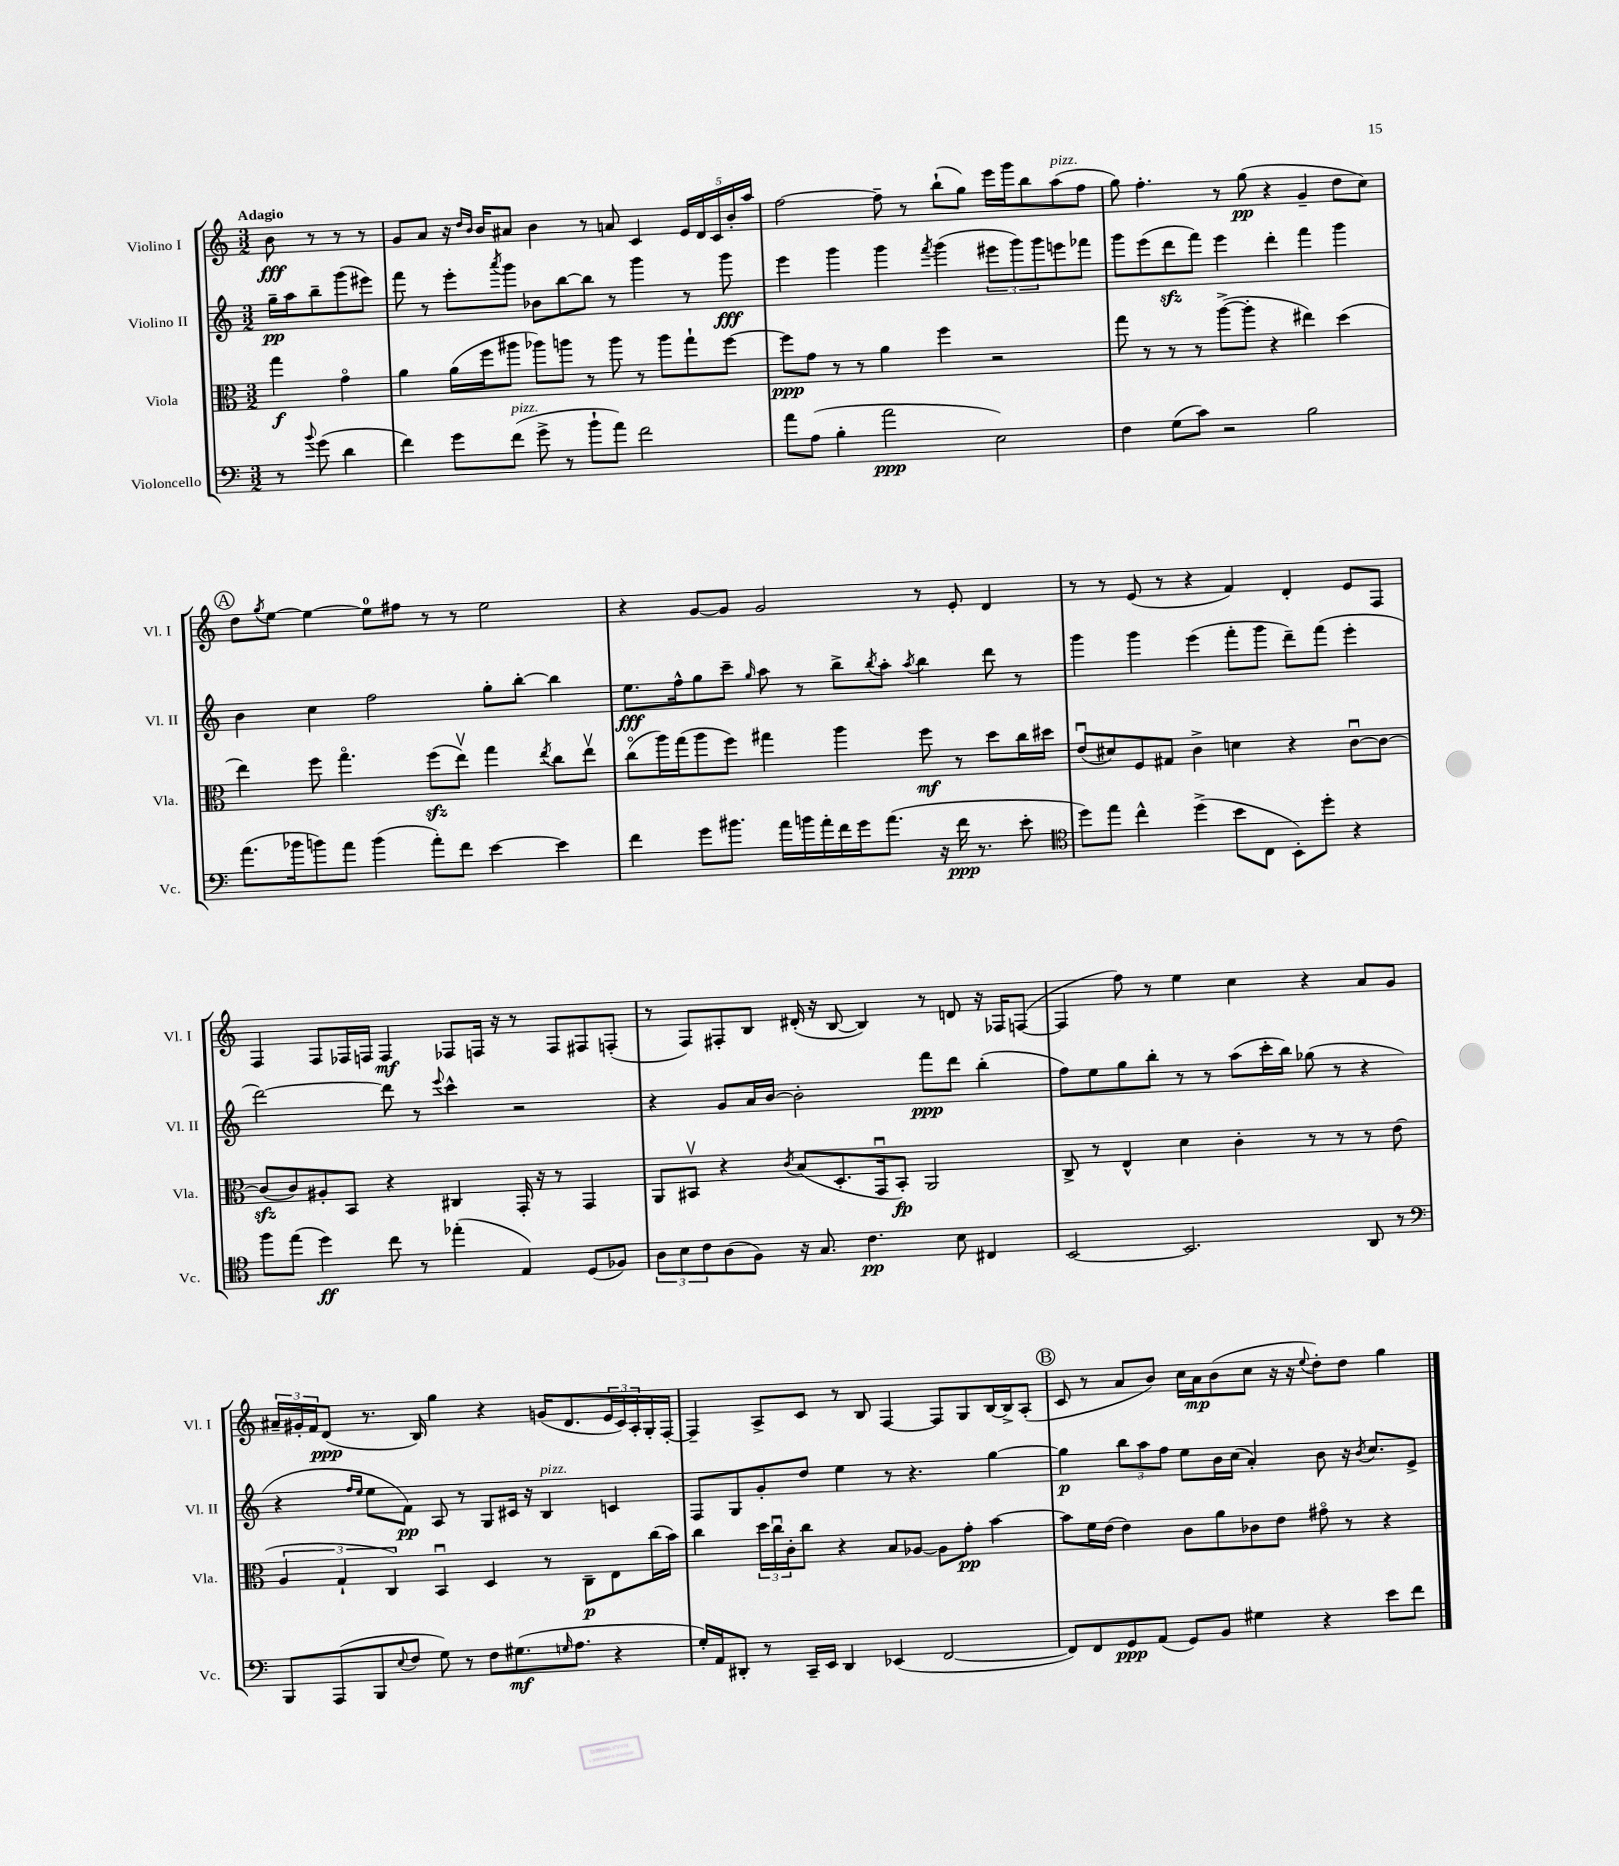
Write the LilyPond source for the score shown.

<<
\new StaffGroup <<
\new Staff = "s0" \with { instrumentName = "Violino I" shortInstrumentName = "Vl. I" } {
    \clef treble \key c \major \numericTimeSignature \time 3/2 \partial 2 \tempo "Adagio"
    b'8\fff r8 r8 r8 |
    g'8 a'8 r16 \grace { d''16 b'16 } b'16 ais'8 b'4 r8 a'8 c'4 \tuplet 5/4 { e'16 d'16 c'16 b'16-. a''16 } |
    f''2~ f''8-- r8 b''8-!( g''8) e'''16 g'''16 b''8 a''8^\markup { \italic "pizz." }( f''8 |
    g''8) f''4.-. r8 g''8\pp( r4 g'4-- d''8 c''8) |
    \mark \markup { \circle "A" } d''8 \acciaccatura { g''8 } e''8~ e''4~ e''8-0 fis''8 r8 r8 e''2 |
    r4 g'8~ g'8 g'2 r8 e'8-. d'4 |
    r8 r8 e'8( r8 r4 f'4) d'4-. e'8 f8 |
    f4 f8 fes16 f16 f4\mf fes8 f16 r16 r8 f8 fis8 f8-.( |
    r8 f8) fis8-. b8 dis'16-.( r16 b8~ b4) r8 d'8 r16 fes16 f8~( |
    f4 f''8) r8 e''4 c''4 r4 a'8 g'8 |
    \tuplet 3/2 { ais'16-- gis'16-. f'16 } d'8\ppp( r8. b16) g''4 r4 g'16( d'8. \tuplet 3/2 { e'16 c'16) a16-. } g16-. f16~-. |
    f4-- a8-> c'8 r8 b8 f4~ f8 g8 b16~ b16-> a8-.( |
    \mark \markup { \circle "B" } c'8 r8 a'8 b'8) c''16 a'16\mp b'8( c''8 r16 r16 \appoggiatura { e''8 } d''8-.) d''8 g''4 \bar "|." |
}
\new Staff = "s1" \with { instrumentName = "Violino II" shortInstrumentName = "Vl. II" } {
    \clef treble \key c \major \numericTimeSignature \time 3/2 \partial 2
    g''16--\pp a''16 b''8-- g'''8( eis'''8) |
    f'''8 r8 e'''8-. \acciaccatura { a'''8 } g'''8 bes'8 b''8~ b''8 r8 g'''4 r8 g'''8\fff |
    e'''4 g'''4 g'''4 \acciaccatura { f'''8 } g'''4( \tuplet 3/2 { eis'''8 g'''8) g'''8 } e'''8 fes'''8 |
    g'''8 e'''8( d'''8\sfz f'''8) e'''4 d'''4-. f'''4 g'''4 |
    \mark \markup { \circle "A" } b'4 c''4 f''2 g''8-. b''8~-. b''4 |
    e''8.\fff f''16-^ g''8 c'''8-- \grace { g''16 } a''8 r8 b''8-> \acciaccatura { b''8 } a''8-. \acciaccatura { a''8 } b''4 d'''8 r8 |
    g'''4 g'''4 e'''4( f'''8-. g'''8 d'''8--) f'''8( e'''4-. |
    d'''2~) d'''8 r8 \appoggiatura { e'''8 } c'''4-^ r2 |
    r4 g'8 a'16 b'16~ b'2-. f'''8\ppp d'''8 b''4-.( |
    f''8) e''8 g''8 b''8-. r8 r8 a''8( c'''16-. b''16) ges''8( r8 r4 |
    r4 \grace { f''16 e''16 } e''8 f'8\pp) a8 r8 g8 cis'16 r16 b4^\markup { \italic "pizz." } c'4 |
    f8 g8 g'8-. d''8 e''4 r8 r4. g''4~ |
    \mark \markup { \circle "B" } g''4\p \tuplet 3/2 { b''8 a''8 f''8 } e''8 b'16 c''16( a'4-.) b'8 r16 \acciaccatura { b'8 } c''8. e'8-> \bar "|." |
}
\new Staff = "s2" \with { instrumentName = "Viola" shortInstrumentName = "Vla." } {
    \clef alto \key c \major \numericTimeSignature \time 3/2 \partial 2
    g''4\f g'4\flageolet |
    a'4 a'16( f''16 ais''8 aes''8) a''8 r8 a''8 r8 a''8 g''8-! f''8~ |
    f''8\ppp g'8 r8 r8 a'4 f''4 r2 |
    g''8 r8 r8 r8 a''8~->( a''8-. r4 eis''4) d''4( |
    \mark \markup { \circle "A" } e''4) f''8 g''4.\flageolet f''8\sfz( e''8\upbow) g''4 \acciaccatura { e''8 } c''8 e''8\upbow |
    c''8\flageolet( a''16) g''16( a''8 f''8) gis''4 a''4 f''8\mf r8 d''8 c''16 dis''16 |
    e'8\downbow( dis'8) f8 gis8 c'4-> d'4 r4 c'8~\downbow c'8~ |
    c'8\sfz( c'8) ais8-. b,8 r4 cis4 g,16-. r16 r8 g,4 |
    a,8 bis,8\upbow r4 \acciaccatura { c'8 } b8( d8.-. g,16\downbow bis,8-.\fp) a,2 |
    c8-> r8 e4-^ d'4 c'4-. r8 r8 r8 e'8( |
    \tuplet 3/2 { a4 g4-! c4) } b,4\downbow d4 r8 c8--\p e8 c''16( b'16) |
    c''4 \tuplet 3/2 { d''16 c''16\downbow c'16-. } c''8 r4 b8 aes8~ aes8 g'8-.\pp b'4~ |
    \mark \markup { \circle "B" } b'8 f'16 e'16( e'4) c'8 a'8 ces'8 e'8 gis'8\flageolet r8 r4 \bar "|." |
}
\new Staff = "s3" \with { instrumentName = "Violoncello" shortInstrumentName = "Vc." } {
    \clef bass \key c \major \numericTimeSignature \time 3/2 \partial 2
    r8 \appoggiatura { b'8 } g'8( d'4 |
    f'4) g'8 f'8^\markup { \italic "pizz." }( g'8-> r8 b'8-! a'8) f'2 |
    a'8 a8( b4-. a'2\ppp e2) |
    f4 g8( c'8) r2 b2 |
    \mark \markup { \circle "A" } a'8.( bes'16 b'8) a'8 b'4( a'8-.) f'8 e'4~ e'4 |
    f'4 g'8 bis'8. a'16 b'16 a'16-. f'16 g'16 a'8.( r16 f'16\ppp r8. e'8-. |
    \clef tenor d''8) e''8 c''4-^ d''4->( b'8 c8 b,8-.) d''8-. r4 |
    f''8 e''8( d''4\ff) c''8 r8 ees''4-.( e4) d8( fes8) |
    \tuplet 3/2 { a8 b8 c'8 } a8( f8) r16 g8. c'4.\pp b8 cis4 |
    b,2~ b,2. a,8 r8 |
    \clef bass b,,8 a,,8( b,,8 \appoggiatura { e8 } f8 g8) r8 f8 gis8.\mf( \grace { g16 } a8. r4 |
    g16-.) a,16 dis,8-. r8 c,16-- e,16 dis,4 ees,4( f,2~ |
    \mark \markup { \circle "B" } f,8) f,8 g,8\ppp a,8( g,8) b,8 gis4 r4 e'8 f'8 \bar "|." |
}
>>
>>
\layout { \context { \Score \remove "Bar_number_engraver" } }
